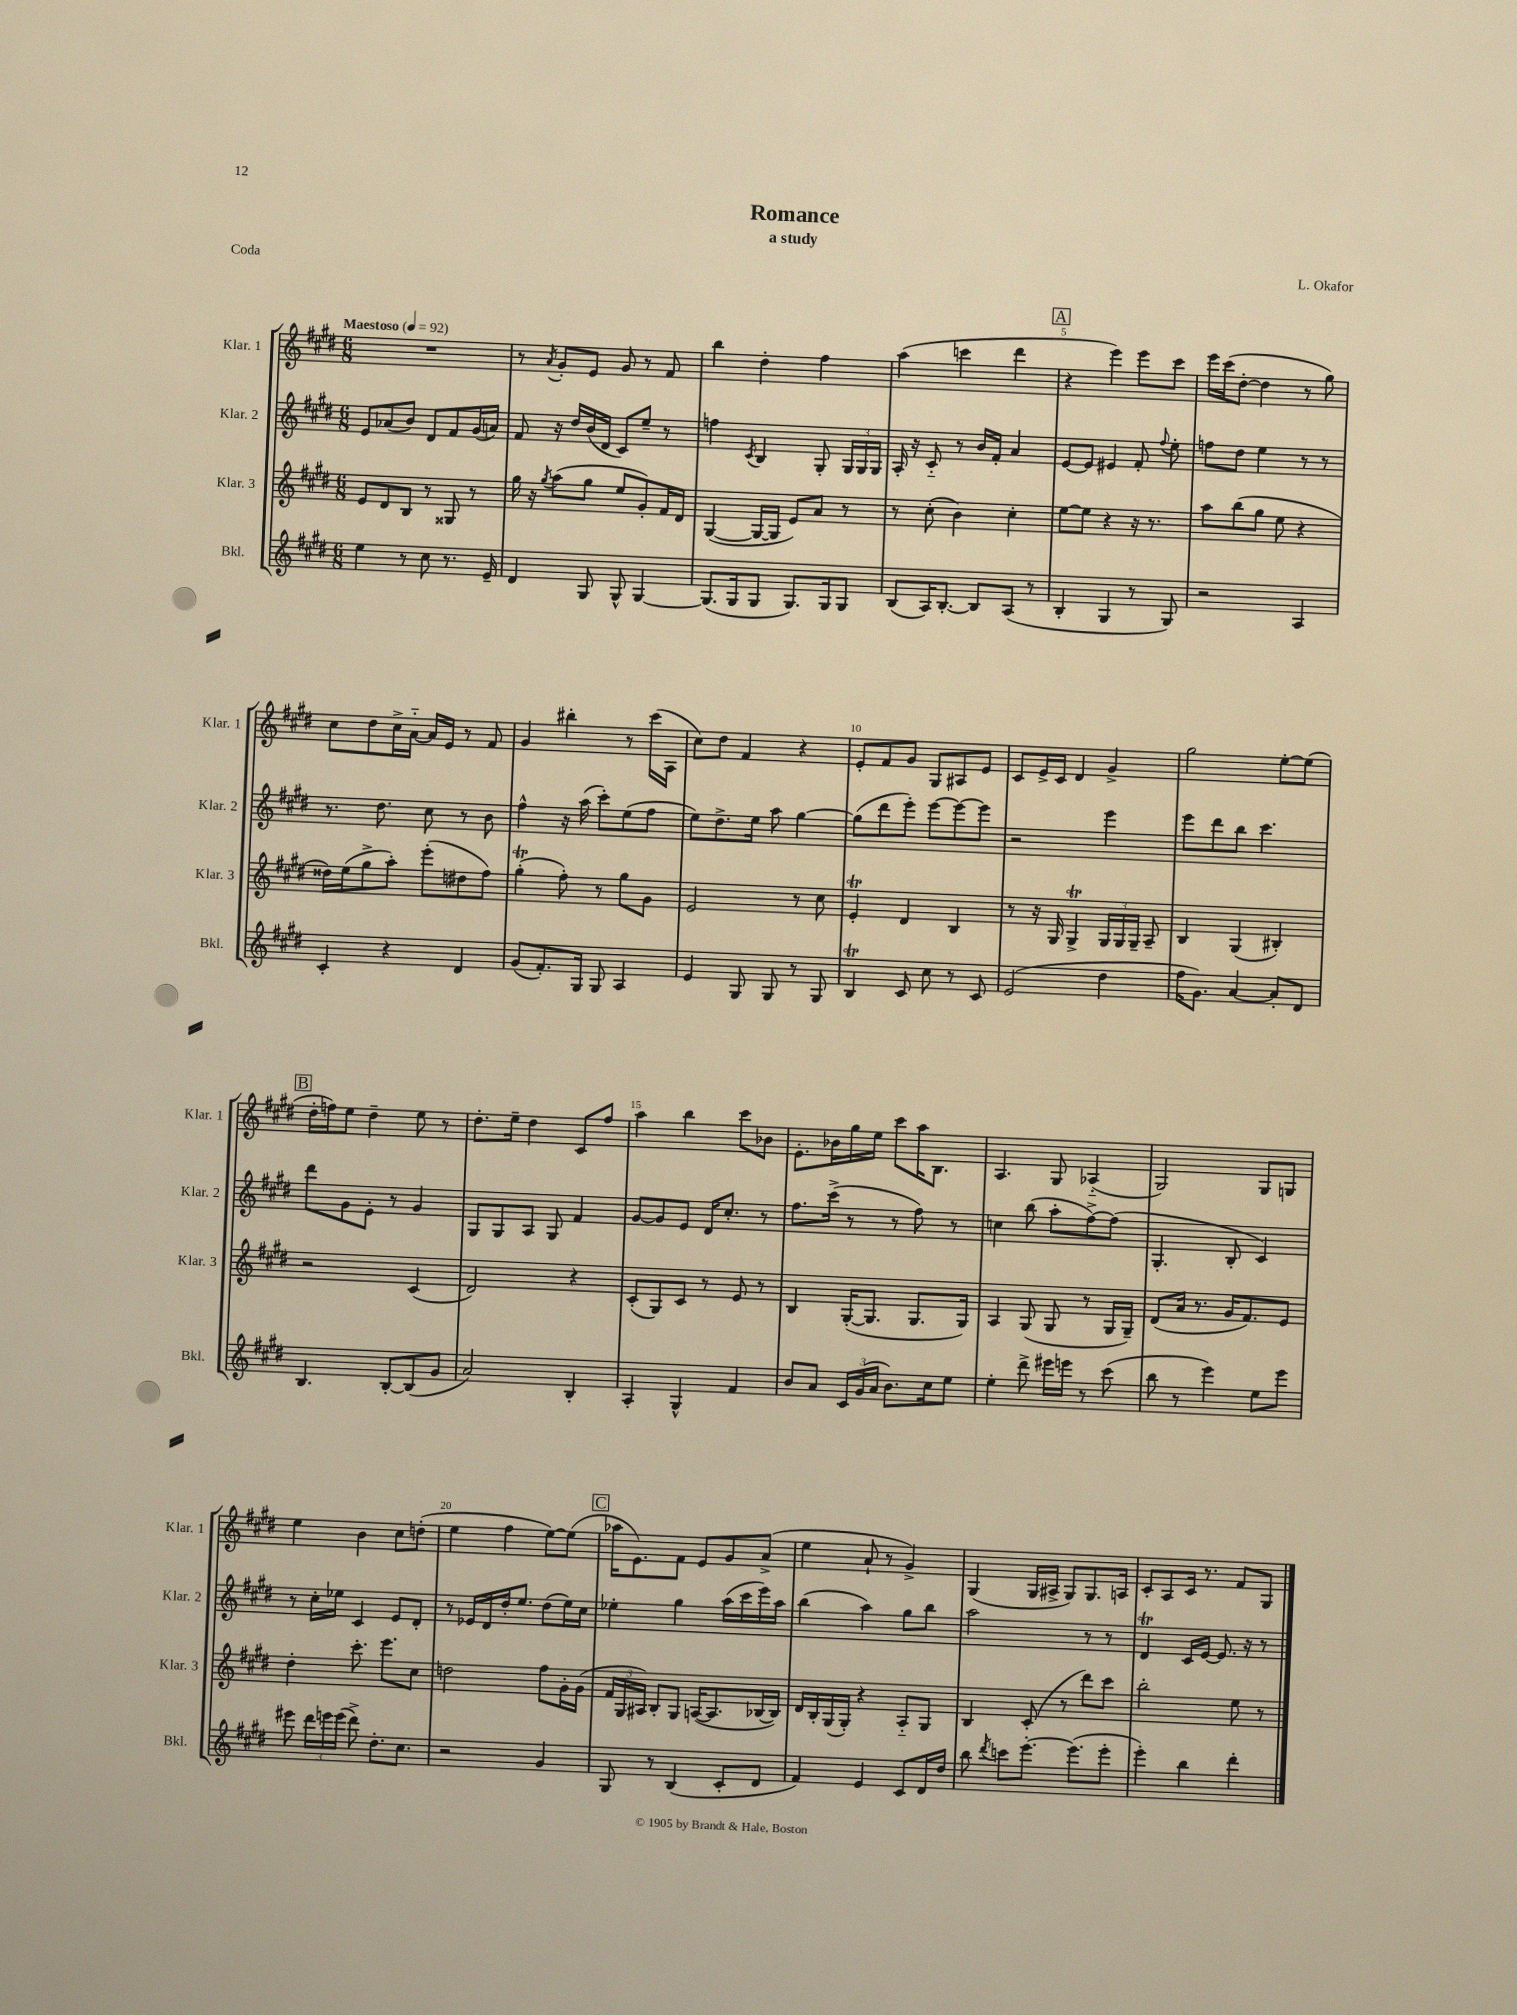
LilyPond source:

\header { title = "Romance" composer = "L. Okafor" subtitle = "a study" piece = "Coda" }
<<
\new StaffGroup <<
\new Staff = "s0" \with { instrumentName = "Klar. 1" shortInstrumentName = "Klar. 1" } {
    \clef treble \key e \major \numericTimeSignature \time 6/8 \tempo "Maestoso" 4 = 92
    \autoBeamOff R2. |
    r8 \acciaccatura { a'8 } gis'8[-. e'8] gis'8 r8 fis'8 |
    b''4 dis''4-. fis''4 |
    a''4( c'''4 dis'''4 |
    \mark \markup { \box "A" } r4 e'''4) e'''8[ cis'''8] |
    e'''16[ cis'''16( dis''8]~-. dis''4 r8 gis''8) |
    cis''8[ dis''8 cis''16-> a'16]~-_ a'16[ e'16] r8 fis'8 |
    gis'4 bis''4-. r8 cis'''16[( a16] |
    cis''8[) dis''8] fis'4 r4 |
    e'8[-. fis'8 gis'8] gis8[ ais8 e'8] |
    cis'8[ e'16-> cis'16] dis'4 gis'4-> |
    gis''2 e''8[~-. e''8]( |
    \mark \markup { \box "B" } dis''16[-. f''16) e''8] dis''4-- e''8 r8 |
    dis''8.[-. e''16]-- dis''4 cis'8[ fis''8] |
    a''4 b''4 cis'''8[ bes'8] |
    e'8.[-. bes'16 gis''16 e''16] cis'''8[ a''16 b8.] |
    a4. gis8 aes4-_( |
    gis2) gis8[ g8] |
    e''4 b'4 cis''8[ d''8]-.( |
    e''4 fis''4 e''8[~) e''8]( |
    \mark \markup { \box "C" } aes''16[ e'8.) fis'8] e'8[ gis'8 a'8]->( |
    e''4 a'8-! r8 gis'4->) |
    gis4( gis16[ ais16]-> gis8[) gis8. a16] |
    cis'8[-. a8 cis'16] r8. fis'8[ gis8] \bar "|." |
}
\new Staff = "s1" \with { instrumentName = "Klar. 2" shortInstrumentName = "Klar. 2" } {
    \clef treble \key e \major \numericTimeSignature \time 6/8
    \autoBeamOff e'8[ aes'8( b'8]) dis'8[ fis'8 gis'16( a'16]) |
    fis'8 r16 dis''16[ b'16( dis'16] cis'8[) e''8]-- r8 |
    f''4 \acciaccatura { cis'8 } b4 gis8-. \tuplet 3/2 { gis16[ gis16 gis16] } |
    a16-. r16 cis'8-_ r8 b'16[ fis'16]-. a'4 |
    \mark \markup { \box "A" } e'8[~ e'8] eis'4 fis'8-. \appoggiatura { fis''8 } e''8-. |
    f''8[ dis''8] e''4 r8 r8 |
    r8. dis''8. cis''8 r8 b'8 |
    fis''4-^ r16 a''16( cis'''8[-.) e''8( fis''8] |
    e''8[) dis''8.-> e''16] a''8 gis''4~ |
    gis''8[( dis'''8 e'''8]-.) e'''8[~ e'''8~ e'''8] |
    r2 e'''4 |
    e'''8[ dis'''8 b''8] cis'''4. |
    \mark \markup { \box "B" } dis'''8[ gis'8 e'8]-. r8 gis'4 |
    gis8[ gis8 a8] gis8 fis'4 |
    gis'8[~ gis'8 e'8] dis'16[ cis''8.]-. r8 |
    fis''8.[ cis'''16]->( r8 r8 fis''8) r8 |
    c''4 b''8( a''8[-. fis''8~->) fis''8]( |
    gis4.-. b8-. cis'4) |
    r8 cis''16[-. ees''16] cis'4 e'8[ dis'8]-. |
    r8 ees'16[ dis'16 dis''16-. e''8.] dis''8[( e''16) cis''16] |
    \mark \markup { \box "C" } ees''4-. gis''4 a''16[( cis'''16 e'''16) a''16] |
    b''4( a''4) gis''8[ b''8] |
    a''2 r8 r8 |
    dis'4\trill cis'16[ e'16]~ e'8. r16 r8 \bar "|." |
}
\new Staff = "s2" \with { instrumentName = "Klar. 3" shortInstrumentName = "Klar. 3" } {
    \clef treble \key e \major \numericTimeSignature \time 6/8
    \autoBeamOff e'8[ dis'8 b8] r8 gisis8 r8 |
    gis''16 r16 \acciaccatura { gis''8 } a''8[( gis''8] e''8[ gis'8-.) fis'16 dis'16] |
    gis4~( gis16[~ gis16] e'8[) a'8] r8 |
    r8 cis''8-.( b'4) cis''4-. |
    \mark \markup { \box "A" } e''8[~ e''8] r4 r16 r8. |
    a''8[ b''8( gis''8] e''8 r4 |
    disis''16[) e''16( gis''8-> a''8]-.) e'''8[-.( dis''8 fis''8]) |
    gis''4-.\trill( fis''8-.) r8 gis''8[ gis'8] |
    e'2 r8 cis''8 |
    e'4-.\trill dis'4 b4 |
    r8 r16 gis16 gis4->\trill \tuplet 3/2 { gis16[ gis16 gis16]-- } a8-- |
    b4 gis4( bis4-.) |
    \mark \markup { \box "B" } r2 cis'4( |
    dis'2) r4 |
    cis'8[-.( gis8) cis'8] r8 e'8 r8 |
    b4 gis16[~-.( gis8.] gis8.[ gis16]) |
    a4 gis8( gis8 r8 gis16[ gis16]--) |
    dis'8[( a'16] r8. gis'16[ fis'8.) e'8] |
    dis''4-. cis'''8.-. e'''8.[ cis''8] |
    d''2 fis''8[ gis'16-. gis'16]( |
    \mark \markup { \box "C" } \tuplet 3/2 { fis'16[ gis16 ais16]) } b8[-. gis8] a16[~( a8. bes16~ bes16]) |
    dis'16[ b16-. gis16( gis16]-.) r4 a8[-_ gis8] |
    b4 cis'8-.( r8 dis'''8[) cis'''8] |
    b''2-. e''8 r8 \bar "|." |
}
\new Staff = "s3" \with { instrumentName = "Bkl." shortInstrumentName = "Bkl." } {
    \clef treble \key e \major \numericTimeSignature \time 6/8
    \autoBeamOff e''4 r8 cis''8 r8. e'16-- |
    dis'4 gis8 gis8-^ gis4~ |
    gis8.[( gis16 gis8] gis8.[) gis16 gis8] |
    b8[( a16) b8.]~-. b8[ a8]( r8 |
    \mark \markup { \box "A" } b4-. gis4 r8 gis8) |
    r2 a4 |
    cis'4-. r4 dis'4 |
    gis'8[( fis'8.-.) gis16] gis8 a4 |
    e'4 gis8 gis8 r8 gis8 |
    b4\trill cis'8 cis''8 r8 cis'8 |
    e'2( dis''4 |
    fis''16[ gis'8.]) a'4~ a'8[-. dis'8] |
    \mark \markup { \box "B" } b4. b8[~-. b8( gis'8] |
    a'2) b4-. |
    a4-. gis4-^ fis'4 |
    b'8[ a'8] \tuplet 3/2 { cis'16[ gis'16( a'16] } b'8.[) cis''16 e''8] |
    e''4-. dis'''8-> eis'''16[ e'''16] r8 cis'''8( |
    b''8 r8 e'''4) e''8[ e'''8] |
    eis'''8 \tuplet 3/2 { dis'''16[ e'''16 e'''16]( } dis'''8->) dis''8.[-. cis''8.] |
    r2 gis'4 |
    \mark \markup { \box "C" } gis8 r8 b4( cis'8[-. dis'8] |
    fis'4) e'4 cis'8[ dis'16 dis''16] |
    b''8 \acciaccatura { dis'''8 } c'''8[ e'''8.]~-. e'''8.[( e'''8]-. |
    e'''4-.) b''4 dis'''4-. \bar "|." |
}
>>
>>
\layout { \context { \Score \override BarNumber.break-visibility = ##(#f #t #t) barNumberVisibility = #(every-nth-bar-number-visible 5) } }
